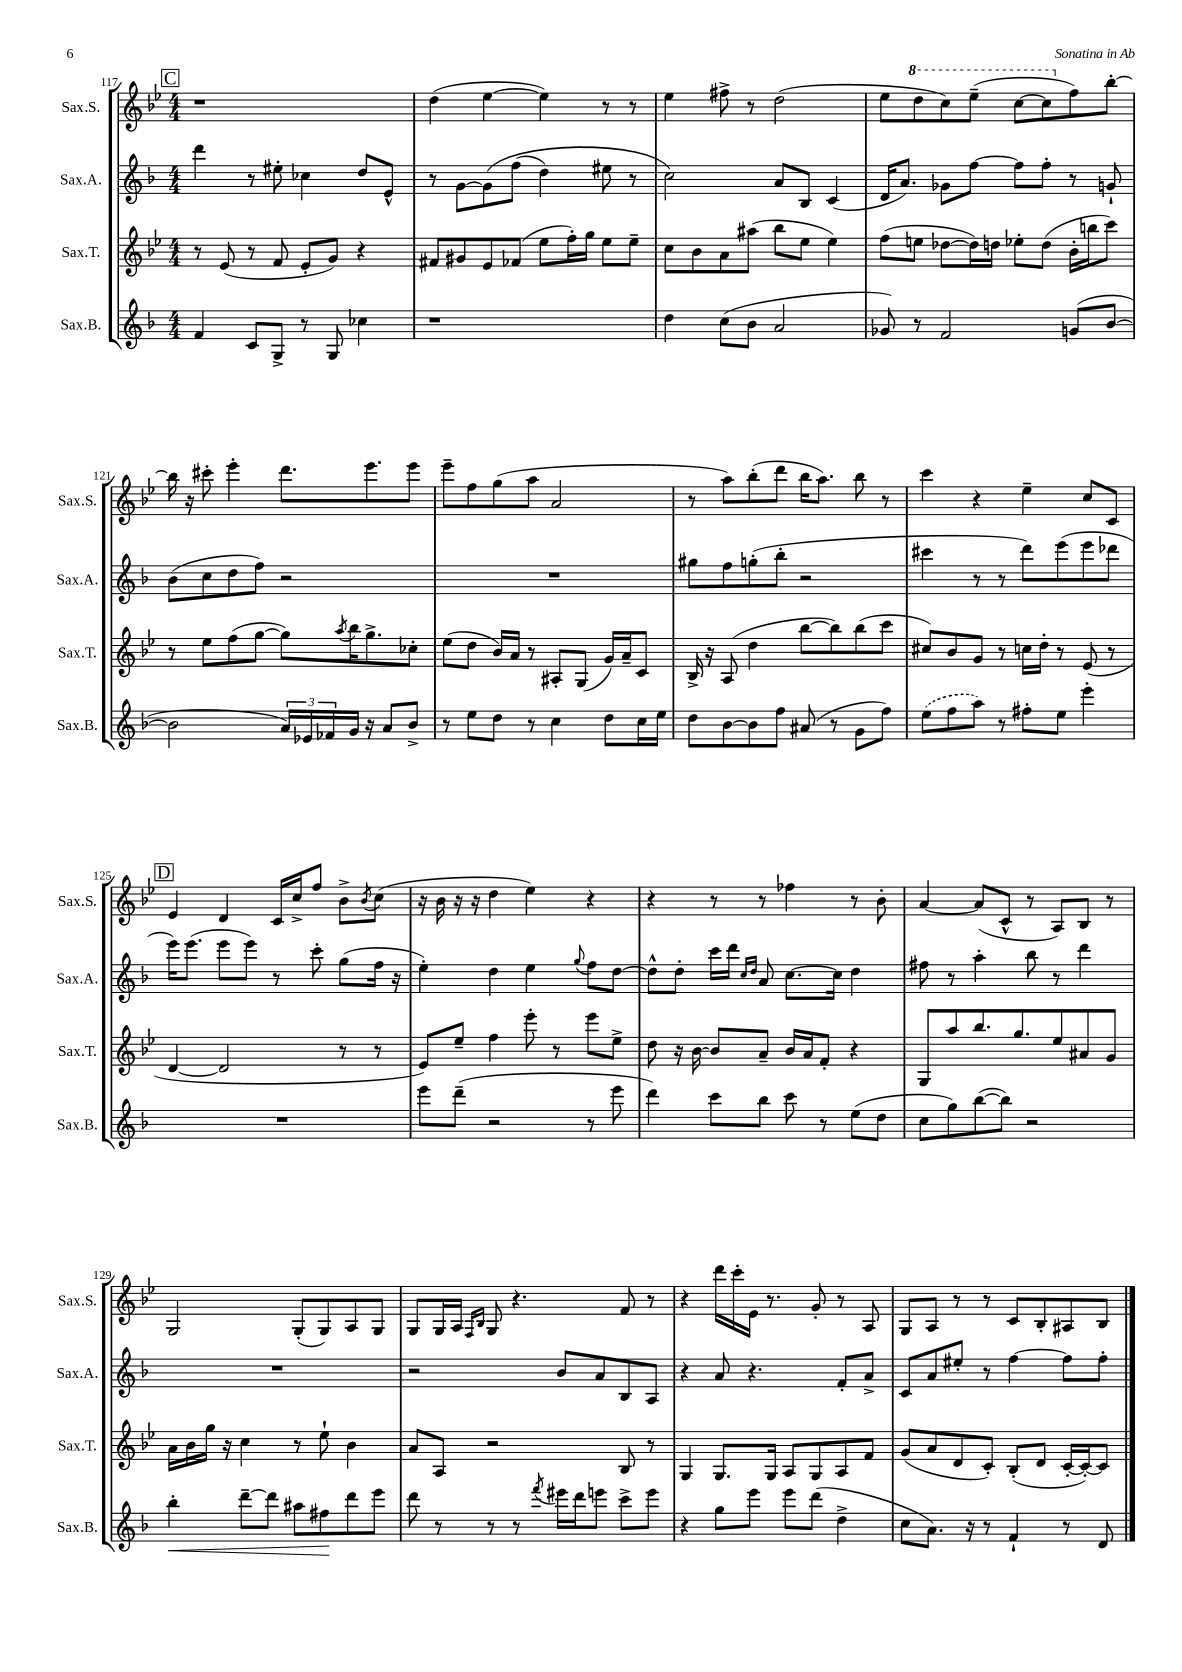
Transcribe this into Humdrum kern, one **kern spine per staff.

**kern	**dynam	**kern	**kern	**kern
*part4	*part4	*part3	*part2	*part1
*staff4	*staff4	*staff3	*staff2	*staff1
*I"Sax.B.	*	*I"Sax.T.	*I"Sax.A.	*I"Sax.S.
*I'Sax.B.	*	*I'Sax.T.	*I'Sax.A.	*I'Sax.S.
*clefG2	*	*clefG2	*clefG2	*clefG2
*k[b-]	*	*k[b-e-]	*k[b-]	*k[b-e-]
*M4/4	*	*M4/4	*M4/4	*M4/4
!!LO:REH:place=s1:t=C
=117	=117	=117	=117	=117
4f/	.	8r	4ddd\	1r
.	.	(8e-/	.	.
8c/L	.	8r	8r	.
8G^/J	.	8f/	8ee#X'\	.
8r	.	8e-'/L	4cc-X\	.
8G/	.	8g/J)	.	.
4cc-X\	.	4r	8dd/L	.
.	.	.	8e^^/J	.
=118	=118	=118	=118	=118
1r	.	8f#X/L	8r	(4dd\
.	.	8g#X/	[8g\L	.
.	.	8e-/	(8g\]	[4ee-\
.	.	(8f-X/J	(8ff\J	.
.	.	8ee-\L	4dd\)	4ee-\])
.	.	16ff'\L)	.	.
.	.	16gg\JJ	.	.
.	.	8ee-\L	8ee#X\	8r
.	.	8ee-~\J	8r	8r
=119	=119	=119	=119	=119
4dd\	.	8cc\L	2cc\)	4ee-\
.	.	8b-\	.	.
(8cc\L	.	8a\	.	8ff#X^\
8b-\J	.	(8aa#X\J	.	8r
2a/	.	8bb-\L	8a/L	(2dd\
.	.	8ee-\J	8B-/J	.
.	.	4ee-\)	(4c/	.
=120	=120	=120	=120	=120
8g-X/)	.	(8ff\L	16d/KL	8ee-\L
.	.	.	8.a/J)	.
*	*	*	*	*8va
8r	.	8een\J	.	8ddd\
2f/	.	[8dd-X\L	8g-X\L	8ccc\)
.	.	16dd-\L])	[8ff\J	(8eee-~\J
.	.	16ddn\JJ	.	.
.	.	8ee-X'\L	8ff\L]	[8ccc\L
.	.	(8dd\J	8ff'\J	8ccc\]
*	*	*	*	*X8va
(8gn/L	.	16b-'\LL	8r	8ff\)
.	.	16bbn\J	.	.
[8b-/J	.	8ccc\J)	8gn`/	[8bb-'\J
!!LO:LB:g=z
=121	=121	=121	=121	=121
2b-\]	.	8r	(8b-\L	16bb-\]
.	.	.	.	16r
.	.	8ee-\L	8cc\	8ccc#X'\
.	.	(8ff\	8dd\	4eee-'\
.	.	[8gg\J	8ff\J)	.
24a/LL)	.	8gg\L])	2r	8.ddd\L
24e-X/	.	.	.	.
24f-X/	.	.	.	.
.	.	8qaa/	.	.
16g/JJ	.	16bb-\K	.	.
16r	.	8.gg^\	.	8.eee-\
8a/L	.	.	.	.
8b-^/J	.	8cc-X'\J	.	8eee-\J
=122	=122	=122	=122	=122
8r	.	(8ee-\L	1r	8eee-~\L
8ee\L	.	8dd\J	.	8ff\
8dd\J	.	16b-/LL)	.	(8gg\
.	.	16a/JJ	.	.
8r	.	8r	.	8aa\J
4cc\	.	8A#X'/L	.	2a/
.	.	(8G/J	.	.
8dd\L	.	16g/LL)	.	.
.	.	16a~/J	.	.
16cc\L	.	8c/J	.	.
16ee\JJ	.	.	.	.
=123	=123	=123	=123	=123
8dd\L	.	16B-^/	8gg#X\L	8r
.	.	16r	.	.
[8b-\	.	(8A/	8ff\	8aa\L)
8b-\]	.	4dd\	(8ggn'\	(8bb-'\
8ff\J	.	.	8bb-'\J	8ddd\J
(8a#X/	.	[8bb-\L	2r	16bb-\KL
.	.	.	.	8.aa\J)
8r	.	8bb-\])	.	.
8g\L	.	(8bb-\	.	8bb-\
8ff\J)	.	8ccc\J	.	8r
=124	=124	=124	=124	=124
(8ee\L	.	8cc#X/L)	4ccc#X\	4ccc\
8ff\	.	8b-/	.	.
8aa\J)	.	8g/J	8r	4r
8r	.	8r	8r	.
8ff#X'\L	.	16ccn\LL	8ddd\L)	4ee-~\
.	.	16dd'\JJ	.	.
8ee\J	.	8r	(8eee\	.
4eee'\	.	(8e-/	8eee\	8cc/L
.	.	8r	8ddd-X\J	8c/J
!!LO:LB:g=z
!!LO:REH:place=s1:t=D
=125	=125	=125	=125	=125
1r	.	[4d/	16eee\KL)	4e-/
.	.	.	(8.eee\J	.
.	.	2d/]	8eee\L	4d/
.	.	.	8eee\J)	.
.	.	.	8r	16c/LL
.	.	.	.	16cc^/J
.	.	.	8ccc'\	8ff/J
.	.	8r	(8gg\L	8b-^\L
.	.	.	.	8qb-/
.	.	8r	16ff\Jk	(8cc\J
.	.	.	16r	.
=126	=126	=126	=126	=126
8eee\L	.	8e-/L)	4ee'\)	16r
.	.	.	.	16b-\
(8ddd~\J	.	8ee-~/J	.	16r
.	.	.	.	16r
2r	.	4ff\	4dd\	4dd\
.	.	8eee-'\	4ee\	4ee-\)
.	.	8r	.	.
.	.	.	8qqgg/	.
8r	.	8eee-\L	8ff\L	4r
8eee\	.	8ee-^\J	[8dd\J	.
=127	=127	=127	=127	=127
4ddd\)	.	8dd\	8dd^^\L]	4r
.	.	16r	8dd'\J	.
.	.	[16b-\	.	.
8ccc\L	.	8b-/L]	16ccc\LL	8r
.	.	.	16ddd\JJ	.
.	.	.	16qqcc/LL	.
.	.	.	16qqdd/JJ	.
8bb-\J	.	8a~/J	8a/	8r
8ccc\	.	16b-/LL	[8.cc\L	4ff-X\
.	.	16a/J	.	.
8r	.	8f'/J	.	.
.	.	.	16cc\Jk]	.
(8ee\L	.	4r	4dd\	8r
8dd\J	.	.	.	8b-'\
=128	=128	=128	=128	=128
8cc\L	.	8G/L	8ff#X\	[4a/
8gg\)	.	8aa/	8r	.
([8bb-\	.	8.bb-/	4aa'\	(8a/L]
8bb-\J])	.	.	.	8c^^/J
.	.	8.gg/	.	.
2r	.	.	8bb-\	8r
.	.	8ee-/	8r	8A/L)
.	.	8a#X/	4ddd\	8B-/J
.	.	8g/J	.	8r
!!LO:LB:g=z
=129	=129	=129	=129	=129
!	!LO:HP:b	!	!	!
4bb-'\	<	16a\LL	1r	2G/
.	.	16b-\	.	.
.	.	16gg\JJ	.	.
.	.	16r	.	.
[8ddd~\L	.	4cc\	.	.
8ddd\J]	.	.	.	.
8aa#X\L	.	8r	.	(8G'/L
8ff#X\	.	8ee-`\	.	8G/)
8ddd\	[	4b-\	.	8A/
8eee\J	.	.	.	8G/J
=130	=130	=130	=130	=130
8ddd\	.	8a/L	2r	8G/L
8r	.	8A/J	.	16G/L
.	.	.	.	16A/JJ
.	.	.	.	16qqF/LL
.	.	.	.	16qqB-/JJ
8r	.	2r	.	8G/
8r	.	.	.	4.r
8qfff/	.	.	.	.
16eee#X\LL	.	.	8b-/L	.
16ddd\J	.	.	.	.
8eeen\J	.	.	8a/	.
8ccc^\L	.	8B-/	8B-/	8f/
8eee\J	.	8r	8A/J	8r
=131	=131	=131	=131	=131
4r	.	4G/	4r	4r
8gg\L	.	8.G/L	8a/	16ddd\LL
.	.	.	.	16ccc'\
8eee\J	.	.	4.r	16e-\JJ
.	.	16G/Jk	.	8.r
8eee\L	.	8A/L	.	.
(8ddd\J	.	8G/	.	8g'/
4dd^\	.	8A/	8f'/L	8r
.	.	8f/J	8a^/J	8A/
=132	=132	=132	=132	=132
8cc\L	.	(8g/L	8c/L	8G/L
8.a\J)	.	8a/	8a/	8A/J
.	.	8d/	8ee#X'/J	8r
16r	.	.	.	.
8r	.	8c'/J)	8r	8r
4f`/	.	(8B-'/L	[4ff\	8c/L
.	.	8d/J	.	8B-'/
8r	.	[16c'/LL	8ff\L]	8A#X/
.	.	16c'/J_)	.	.
8d/	.	8c/J]	8ff'\J	8B-/J
==	==	==	==	==
*-	*-	*-	*-	*-
